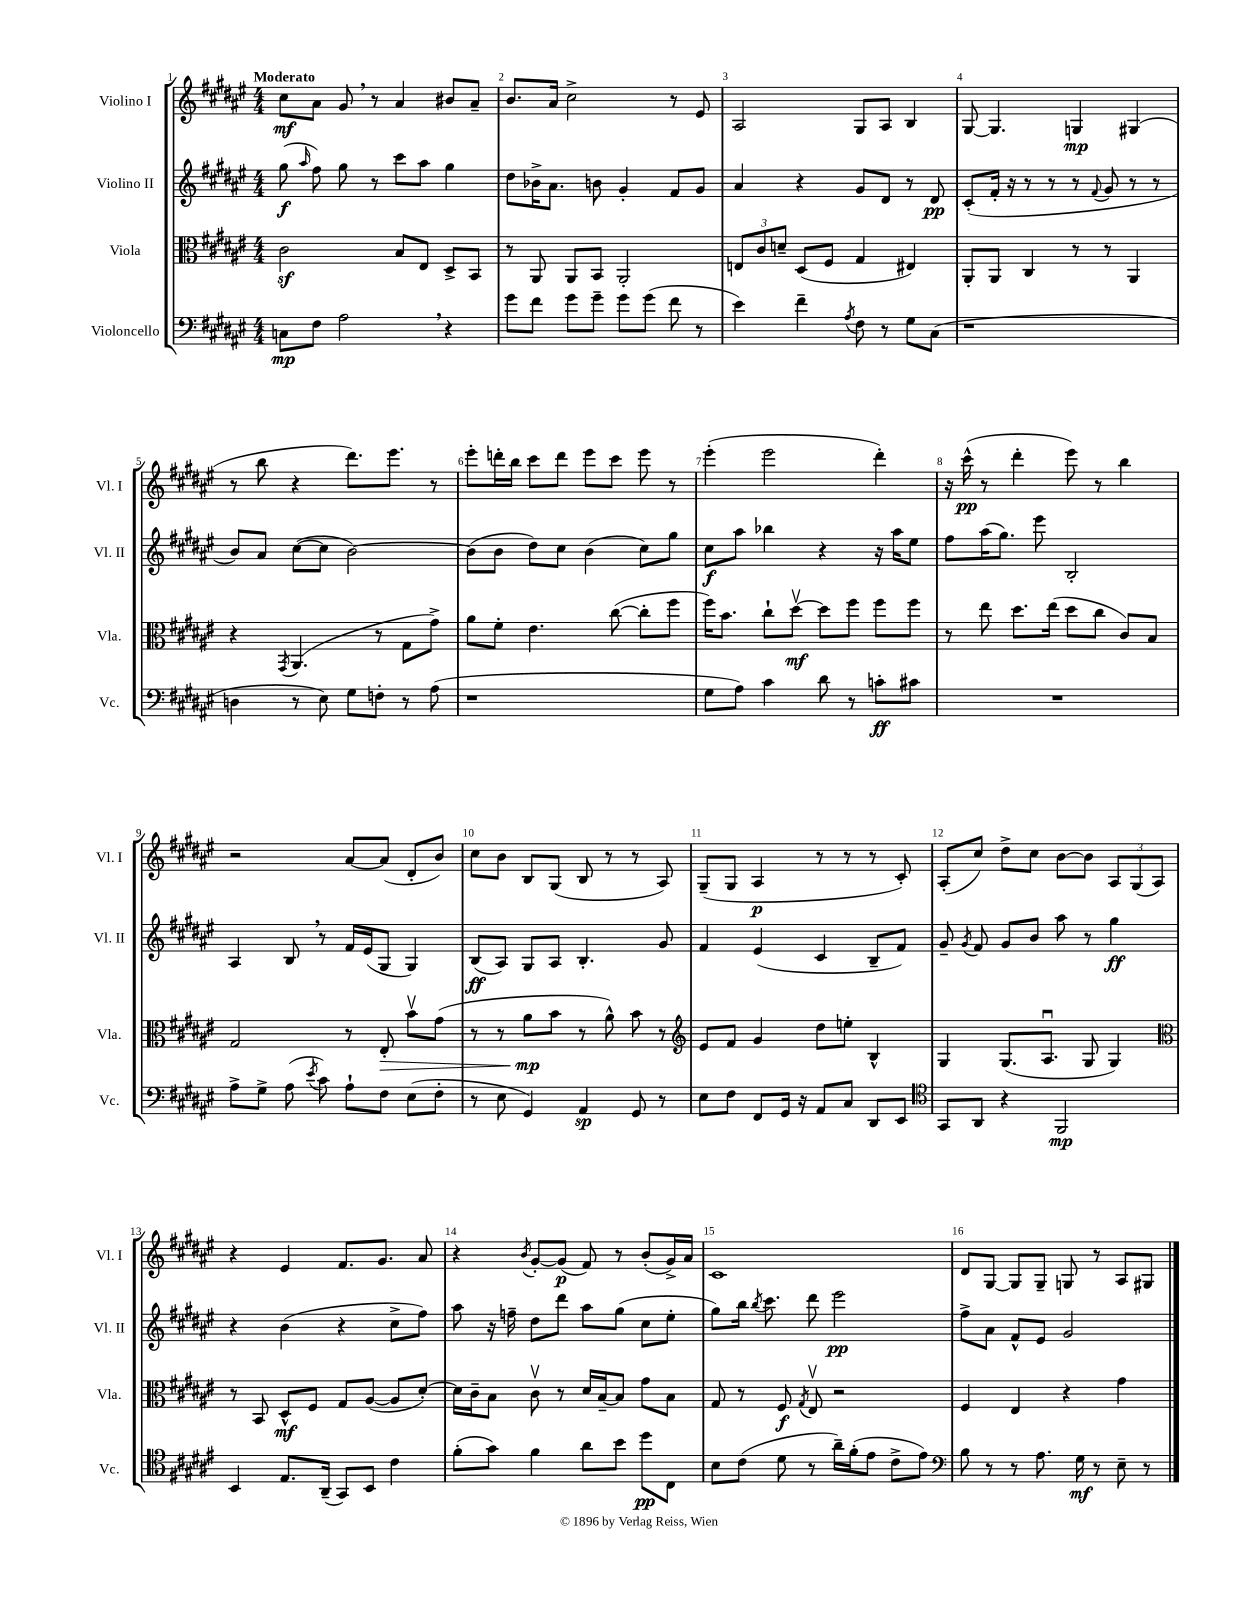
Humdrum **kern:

**kern	**kern	**kern	**kern
*staff4	*staff3	*staff2	*staff1
*clefF4	*clefC3	*clefG2	*clefG2
*k[f#c#g#d#a#e#]	*k[f#c#g#d#a#e#]	*k[f#c#g#d#a#e#]	*k[f#c#g#d#a#e#]
*M4/4	*M4/4	*M4/4	*M4/4
8C	2c#	(8gg#	8cc#
.	.	16qqaa#	.
8F#	.	8ff#)	8a#
2A#	.	8gg#	8g#
.	.	8r	8r
.	8B	8ccc#	4a#
.	8E#	8aa#	.
4r	8D#^	4gg#	8b#
.	8BB	.	8a#~
=	=	=	=
8g#	8r	8dd#	8.b
8f#	8AA#	16b-^	.
.	.	8.a#	16a#
8g#	8AA#	.	2cc#^
8g#~	8BB	8b	.
8g#	2AA#'	4g#'	.
(8g#	.	.	.
8f#	.	8f#	8r
8r	.	8g#	8e#
=	=	=	=
4e#)	12E	4a#	2A#
.	12c#	.	.
.	12d~	.	.
4f#~	(8D#	4r	.
.	8F#	.	.
8qA#	.	.	.
8F#	4G#	8g#	8G#
8r	.	8d#	8A#
8G#	4E#)	8r	4B
(8C#	.	8d#	.
=	=	=	=
1r	8AA#'	(8c#'	[8G#
.	8AA#	16f#'	4.G#]
.	.	16r	.
.	4C#	8r	.
.	.	8r	.
.	8r	8r	4G
.	.	8qqf#	.
.	8r	8g#	.
.	4AA#	8r	(4G#
.	.	8r	.
=	=	=	=
4D	4r	8b)	8r
.	.	8a#	8bb
.	8qGG#	.	.
8r	(4.AA#	([8cc#	4r
8E#)	.	8cc#]	.
8G#	.	[2b)	8.ddd#)
8F'	8r	.	.
.	.	.	8.eee#
8r	8G#	.	.
(8A#	8g#^)	.	8r
=	=	=	=
1r	8a#	(8b]	8eee#'
.	8f#'	8b	16ddd'
.	.	.	16bb
.	4.e#	8dd#)	8ccc#
.	.	8cc#	8ddd
.	.	(4b	8eee#
.	([8cc#	.	8ccc#
.	8cc#']	8cc#)	8eee#
.	8ff#	8gg#	8r
=	=	=	=
8G#	16ff#)	8cc#	(4eee#'
.	8.b	.	.
8A#)	.	8aa#	.
4c#	8cc#`	4bb-	2eee#
.	[8dd#v	.	.
8d#	8dd#]	4r	.
8r	8ff#	.	.
8c'	8ff#	16r	4ddd#')
.	.	16aa#	.
8c#	8ff#	8ee#	.
=	=	=	=
1r	8r	8ff#	16r
.	.	.	(16ccc#^^
.	8ee#	(16aa#	8r
.	.	8.gg#)	.
.	8.dd#	.	4ddd#'
.	.	8eee#	.
.	(16ee#	.	.
.	8dd#	2B'	8eee#)
.	8cc#	.	8r
.	8c#)	.	4bb
.	8B	.	.
=	=	=	=
8A#^	2G#	4A#	2r
8G#^	.	.	.
(8A#	.	8B	.
8qe#	.	.	.
8c#)	.	8r	.
8A#`	8r	16f#	[8a#
.	.	(16e#	.
8F#	8E#'	8G#	(8a#]
(8E#	8bv	4G#)	8d#'
8F#'	(8g#	.	8b)
=	=	=	=
8r	8r	(8B	8cc#
8E#	8r	8A#)	8b
4GG#)	8a#	8G#	8B
.	8b	8A#	(8G#
4AA#	8r	4.B'	8B
.	8a#^^)	.	8r
8GG#	8b	.	8r
8r	8r	8g#	8A#)
=	=	=	=
*	*clefG2	*	*
8E#	8e#	4f#	(8G#~
8F#	8f#	.	8G#
8FF#	4g#	(4e#	4A#
16GG#	.	.	.
16r	.	.	.
8AA#	8dd#	4c#	8r
8C#	8ee'	.	8r
8DD#	4B^^	8B~	8r
8EE#	.	8f#)	8c#')
=	=	=	=
*clefC4	*	*	*
8GG#	4G#	8g#~	(8A#'
.	.	8qg#	.
8AA#	.	8f#	8cc#)
4r	(8.G#	8g#	8dd#^
.	.	8b	8cc#
.	8.A#u	.	.
2FF#	.	8aa#	[8b
.	8G#	8r	8b]
.	4G#)	4gg#	12A#
.	.	.	(12G#
.	.	.	12A#)
=	=	=	=
*	*clefC3	*	*
4BB	8r	4r	4r
.	8BB	.	.
8.E#	8D#^^	(4b	4e#
.	8F#	.	.
(16AA#~	.	.	.
8GG#)	8G#	4r	8.f#
8BB	([8A#	.	.
.	.	.	8.g#
4c#	8A#]	8cc#^	.
.	[8d#')	8ff#)	8a#
=	=	=	=
(8f#'	16d#]	8aa#	4r
.	16c#~	.	.
8g#)	8B	16r	.
.	.	16ff~	.
.	.	.	8qb
4f#	8c#v	8dd#	[8g#'
.	8r	8ddd#	(8g#]
8a#	16d#	8aa#	8f#)
.	[16B~	.	.
8b	8B]	(8gg#	8r
8dd#	8g#	8cc#	(8b'
8C#	8B	8ee#'	16g#^)
.	.	.	16a#
=	=	=	=
8B	8G#	8gg#)	1c#
(8c#	8r	16bb	.
.	.	8qbb	.
.	.	8.ccc#	.
8d#	8F#	.	.
.	8qG#	.	.
8r	8E#v	8ddd#	.
16a#~)	2r	2eee#	.
(16f#'	.	.	.
8e#	.	.	.
8c#^	.	.	.
8e#)	.	.	.
=	=	=	=
*clefF4	*	*	*
8B	4F#	8ff#^	8d#
8r	.	8a#	[8G#
8r	4E#	8f#^^	8G#]
8.A#	.	8e#	8G#~
.	4r	2g#	8G
16G#	.	.	.
8r	.	.	8r
8E#~	4g#	.	8A#
8r	.	.	8G#
==	==	==	==
*-	*-	*-	*-
